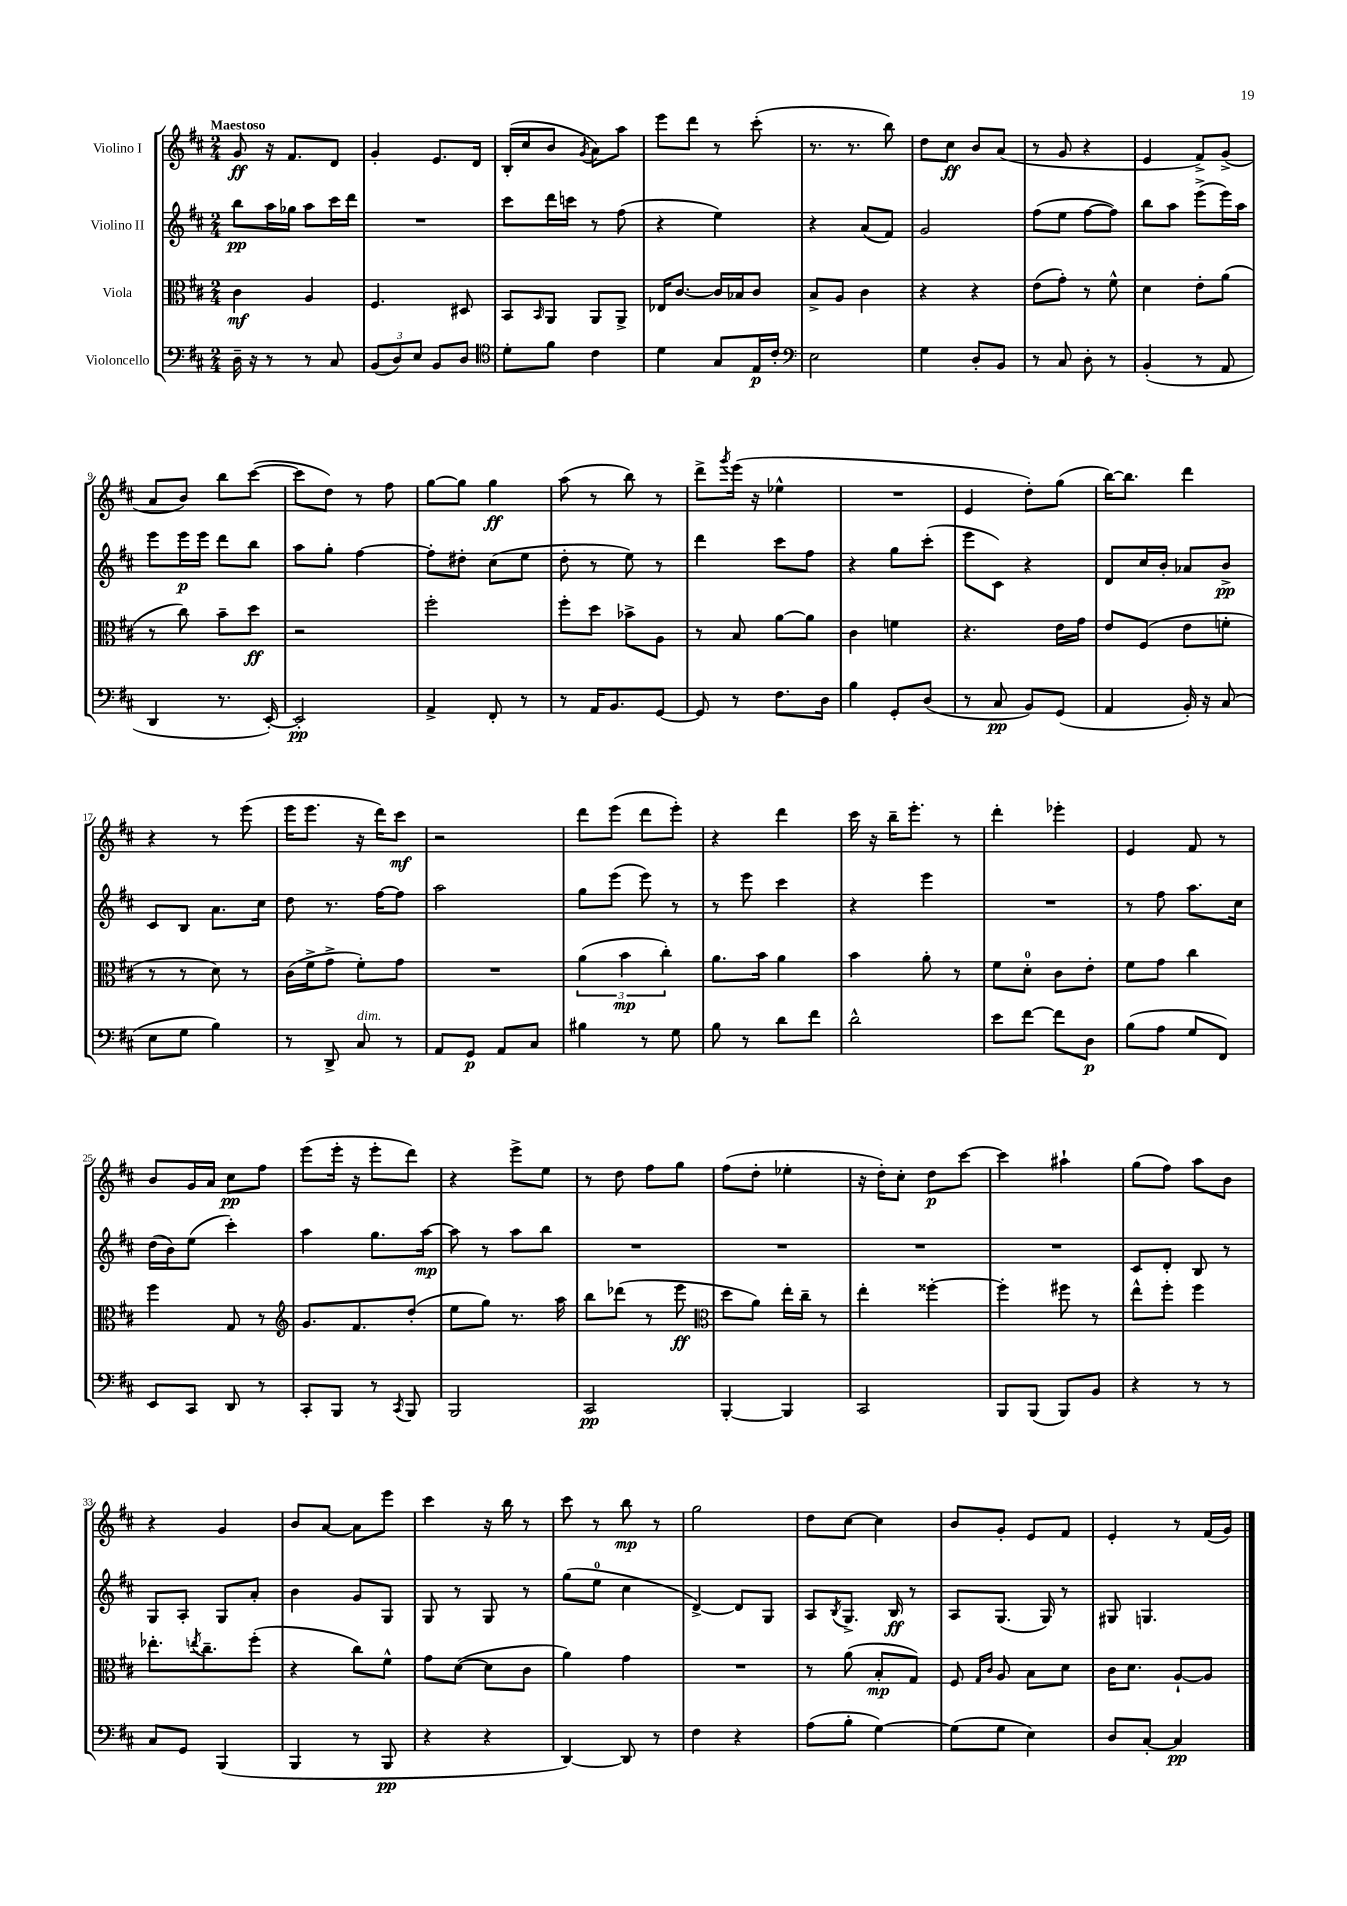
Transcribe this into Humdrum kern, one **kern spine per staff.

**kern	**kern	**kern	**kern
*staff4	*staff3	*staff2	*staff1
*clefF4	*clefC3	*clefG2	*clefG2
*k[f#c#]	*k[f#c#]	*k[f#c#]	*k[f#c#]
*M2/4	*M2/4	*M2/4	*M2/4
16D~	4c#	8bb	8g
16r	.	.	.
8r	.	16aa	16r
.	.	16gg-	8.f#
8r	4A	8aa	.
8C#	.	16ccc#	8d
.	.	16ddd	.
=	=	=	=
(12BB	4.F#	2r	4g'
12D)	.	.	.
12E	.	.	.
8BB	.	.	8.e
8D	8D#	.	.
.	.	.	16d
=	=	=	=
*clefC4	*	*	*
8d'	8BB	8ccc#	(16B'
.	.	.	16cc#
.	16qqBB	.	.
8f#	8AA	16ddd	8b
.	.	16ccc	.
.	.	.	8qg
4c#	8AA	8r	8a)
.	8AA^	(8ff#	8aa
=	=	=	=
4d	16E-	4r	8eee
.	[8.c#	.	.
.	.	.	8ddd
8G	16c#]	4ee)	8r
.	16B-	.	.
16E	8c#	.	(8ccc#'
16c#'	.	.	.
=	=	=	=
*clefF4	*	*	*
2E	8B^	4r	8.r
.	8A	.	.
.	.	.	8.r
.	4c#	(8a	.
.	.	8f#)	8bb)
=	=	=	=
4G	4r	2g	8dd
.	.	.	8cc#
8D'	4r	.	8b
8BB	.	.	(8a
=	=	=	=
8r	(8e	(8ff#	8r
8C#	8g')	8ee	8g
8D'	8r	[8ff#	4r
8r	8f#^^	8ff#])	.
=	=	=	=
(4BB'	4d	8bb	4e
.	.	8aa	.
8r	8e'	(8eee^	8f#^)
8AA	(8a	16eee)	(8g^
.	.	16aa	.
=	=	=	=
4DD	8r	8eee	8a
.	8cc#)	16eee	8b)
.	.	16eee	.
8.r	8b~	8ddd	8bb
.	8dd	8bb	([8ccc#
[16EE')	.	.	.
=	=	=	=
2EE']	2r	8aa	8ccc#]
.	.	8gg'	8dd)
.	.	[4ff#	8r
.	.	.	8ff#
=	=	=	=
4AA^	2ff#'	8ff#']	[8gg
.	.	8dd#'	8gg]
8FF#'	.	(8cc#	4gg
8r	.	8ee	.
=	=	=	=
8r	8ff#'	8dd'	(8aa
16AA	8dd	8r	8r
8.BB	.	.	.
.	8b-^	8ee)	8bb)
[8GG	8A	8r	8r
=	=	=	=
8GG]	8r	4ddd	8ddd^
.	.	.	8qggg
8r	8B	.	(16eee
.	.	.	16r
8.F#	[8a	8ccc#	4ee-^^
.	8a]	8ff#	.
16D	.	.	.
=	=	=	=
4B	4c#	4r	2r
8GG'	4f	8gg	.
(8D	.	(8ccc#'	.
=	=	=	=
8r	4.r	8eee	4e
8C#	.	8c#)	.
8BB)	.	4r	8dd')
(8GG	16e	.	(8gg
.	16g	.	.
=	=	=	=
4AA	8e	8d	[16bb)
.	.	.	8.bb]
.	(8F#	16cc#	.
.	.	16b'	.
16BB')	8e	8a-	4ddd
16r	.	.	.
(8C#	8f'	8b^	.
=	=	=	=
8E	8r	8c#	4r
8G	8r	8B	.
4B)	8d)	8.a	8r
.	8r	.	(8eee
.	.	16cc#	.
=	=	=	=
8r	(16c#	8dd	16eee
.	16f#^	.	8.eee
8DD^	8g^	8.r	.
8C#	8f#')	.	16r
.	.	[16ff#	16ddd)
8r	8g	8ff#]	8ccc#
=	=	=	=
8AA	2r	2aa	2r
8GG	.	.	.
8AA	.	.	.
8C#	.	.	.
=	=	=	=
4B#	(6a	8gg	8ddd
.	.	(8eee	(8eee
.	6b	.	.
8r	.	8eee)	8ddd
.	6cc#')	.	.
8G	.	8r	8eee')
=	=	=	=
8B	8.a	8r	4r
8r	.	8eee	.
.	16b	.	.
8d	4a	4ccc#	4ddd
8f#	.	.	.
=	=	=	=
2d^^	4b	4r	16ccc#
.	.	.	16r
.	.	.	16bb~
.	.	.	8.eee'
.	8a'	4eee	.
.	8r	.	8r
=	=	=	=
8e	8f#	2r	4ddd'
[8f#	8d'	.	.
8f#]	8c#	.	4eee-'
8D	8e'	.	.
=	=	=	=
(8B	8f#	8r	4e
8A	8g	8ff#	.
8G	4cc#	8.aa	8f#
8FF#)	.	.	8r
.	.	16cc#	.
=	=	=	=
8EE	4ff#	(16dd	8b
.	.	16b)	.
8CC#	.	(8ee	16g
.	.	.	16a
8DD	8G	4ccc#')	8cc#
8r	8r	.	8ff#
=	=	=	=
*	*clefG2	*	*
8CC#'	8.g	4aa	(8eee
8BBB	.	.	16eee'
.	8.f#	.	16r
8r	.	8.gg	8eee'
8qCC#	.	.	.
8BBB	(8dd'	.	8ddd)
.	.	[16aa	.
=	=	=	=
2BBB	8ee	8aa]	4r
.	8gg)	8r	.
.	8.r	8aa	8eee^
.	.	8bb	8ee
.	16aa	.	.
=	=	=	=
2CC#	8bb	2r	8r
.	(8ddd-	.	8dd
.	8r	.	8ff#
.	8eee	.	8gg
=	=	=	=
*	*clefC3	*	*
[4BBB'	8dd	2r	(8ff#
.	8a)	.	8dd'
4BBB]	16ee'	.	4ee-'
.	16cc#~	.	.
.	8r	.	.
=	=	=	=
2CC#	4ee'	2r	16r
.	.	.	16dd')
.	.	.	8cc#'
.	[4ff##'	.	8dd
.	.	.	[8ccc#
=	=	=	=
8BBB	4ff##']	2r	4ccc#]
(8BBB	.	.	.
8BBB)	8ff#	.	4aa#`
8BB	8r	.	.
=	=	=	=
4r	8ee^^	8c#	(8gg
.	8ff#'	8d'	8ff#)
8r	4ff#	8B	8aa
8r	.	8r	8b
=	=	=	=
8C#	8.ee-'	8G	4r
8GG	.	8A'	.
.	8qee	.	.
.	8.cc#~	.	.
(4BBB	.	8G	4g
.	(8ff#'	8a'	.
=	=	=	=
4BBB	4r	4b	8b
.	.	.	[8a
8r	8cc#)	8g	8a]
8BBB	8f#^^	8G	8eee
=	=	=	=
4r	8g	8G	4ccc#
.	([8d	8r	.
4r	8d]	8G	16r
.	.	.	16bb
.	8c#	8r	8r
=	=	=	=
[4DD)	4a)	(8gg	8ccc#
.	.	8ee	8r
8DD]	4g	4cc#	8bb
8r	.	.	8r
=	=	=	=
4F#	2r	[4d^)	2gg
4r	.	8d]	.
.	.	8G	.
=	=	=	=
(8A	8r	8A	8dd
.	.	8qB	.
8B'	(8a	8.G^	[8cc#
[4G)	8B'	.	4cc#]
.	.	16B	.
.	8G)	8r	.
=	=	=	=
(8G]	8F#	8A	8b
.	16qqG	.	.
.	16qqc#	.	.
8G	8A	(8.G	8g'
4E)	8B	.	8e
.	.	16G)	.
.	8d	8r	8f#
=	=	=	=
8D	16c#	8G#	4e'
.	8.d	.	.
[8C#'	.	4.G	.
4C#]	[8A`	.	8r
.	8A]	.	(16f#
.	.	.	16g)
==	==	==	==
*-	*-	*-	*-
